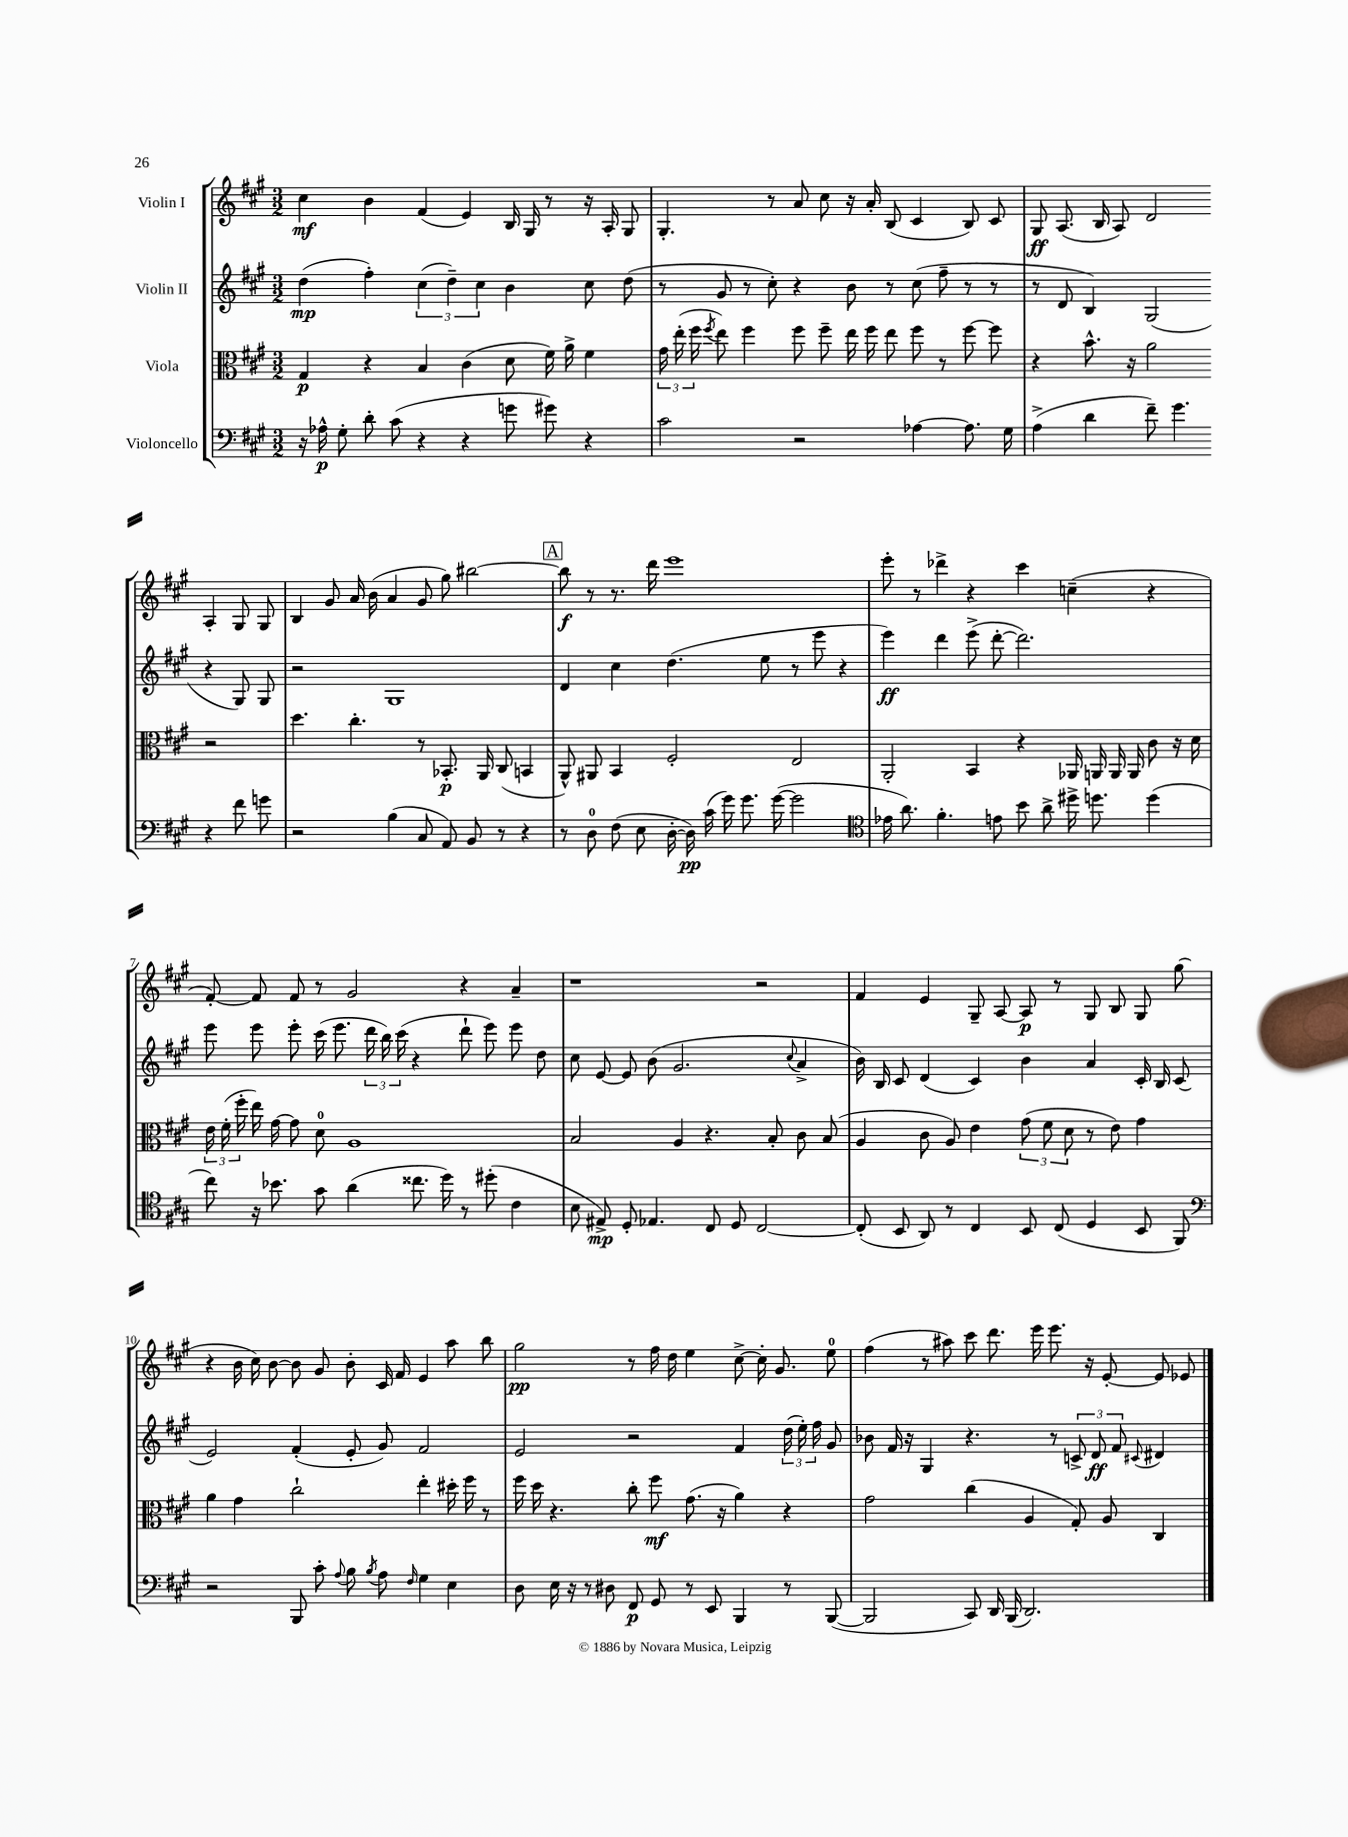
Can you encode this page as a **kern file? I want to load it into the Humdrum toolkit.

**kern	**dynam	**kern	**dynam	**kern	**dynam	**kern	**dynam
*part4	*part4	*part3	*part3	*part2	*part2	*part1	*part1
*staff4	*staff4	*staff3	*staff3	*staff2	*staff2	*staff1	*staff1
*I"Violoncello	*	*I"Viola	*	*I"Violin II	*	*I"Violin I	*
*clefF4	*	*clefC3	*	*clefG2	*	*clefG2	*
*k[f#c#g#]	*	*k[f#c#g#]	*	*k[f#c#g#]	*	*k[f#c#g#]	*
*M3/2	*	*M3/2	*	*M3/2	*	*M3/2	*
=1	=1	=1	=1	=1	=1	=1	=1
16r	.	4G#/	p	(4dd\	mp	4cc#\	mf
16A-X^^\	p	.	.	.	.	.	.
8G#'\	.	.	.	.	.	.	.
8d'\	.	4r	.	4ff#'\)	.	4b\	.
(8c#\	.	.	.	.	.	.	.
4r	.	4B/	.	(6cc#\	.	(4f#/	.
.	.	.	.	6dd~\)	.	.	.
4r	.	(4c#\	.	.	.	4e/)	.
.	.	.	.	6cc#\	.	.	.
8gn\	.	8d\	.	4b\	.	16B/	.
.	.	.	.	.	.	16G#/	.
8g#X\)	.	16f#\)	.	.	.	8r	.
.	.	16a^\	.	.	.	.	.
4r	.	4f#\	.	8cc#\	.	16r	.
.	.	.	.	.	.	16A'/	.
.	.	.	.	(8dd\	.	8G#/	.
=2	=2	=2	=2	=2	=2	=2	=2
2c#\	.	24g#\	.	8r	.	4.G#'/	.
.	.	(24ee'\	.	.	.	.	.
.	.	24ff#\	.	.	.	.	.
.	.	8qff#/	.	.	.	.	.
.	.	8ee\)	.	8g#/	.	.	.
.	.	4ff#\	.	8r	.	.	.
.	.	.	.	8cc#'\)	.	8r	.
2r	.	8ff#\	.	4r	.	8a/	.
.	.	8ff#~\	.	.	.	8cc#\	.
.	.	16ee\	.	8b\	.	16r	.
.	.	16ff#\	.	.	.	16a'/	.
.	.	8ee\	.	8r	.	(8B/	.
[4A-X\	.	8ff#\	.	(8cc#\	.	4c#/	.
.	.	8r	.	8ff#~\	.	.	.
8.A-\]	.	[8ff#\	.	8r	.	8B/)	.
.	.	8ff#\]	.	8r	.	8c#/	.
16G#\	.	.	.	.	.	.	.
=3	=3	=3	=3	=3	=3	=3	=3
(4A^\	.	4r	.	8r	.	8G#/	ff
.	.	.	.	8d/	.	(8.A/	.
4d\	.	8.b^^\	.	4B/)	.	.	.
.	.	.	.	.	.	16B/	.
.	.	.	.	.	.	8A/)	.
.	.	16r	.	.	.	.	.
8f#~\)	.	2a\	.	(2G#/	.	2d/	.
4.g#\	.	.	.	.	.	.	.
4r	.	2r	.	4r	.	4A'/	.
8f#\	.	.	.	8G#/)	.	8G#/	.
8gn\	.	.	.	8G#/	.	8G#/	.
!!LO:LB:g=z
=4	=4	=4	=4	=4	=4	=4	=4
2r	.	4.dd\	.	2r	.	4B/	.
.	.	.	.	.	.	8g#/	.
.	.	4.cc#'\	.	.	.	16a/	.
.	.	.	.	.	.	(16b\	.
(4B\	.	.	.	1G#	.	4a/	.
8C#/	.	8r	.	.	.	8g#/	.
8AA/)	.	8.BB-X'/	p	.	.	8gg#\)	.
8BB/	.	.	.	.	.	[2bb#X\	.
.	.	16AA/	.	.	.	.	.
8r	.	(8C#/	.	.	.	.	.
4r	.	4BBn/	.	.	.	.	.
!!LO:REH:place=s1:t=A
=5	=5	=5	=5	=5	=5	=5	=5
8r	.	8AA^^/)	.	4d/	.	8bb#\]	f
8D\	.	8AA#X/	.	.	.	8r	.
(8F#\	.	4BB/	.	4cc#\	.	8.r	.
8E\	.	.	.	.	.	.	.
.	.	.	.	.	.	16ddd\	.
[16D'\	.	2F#'/	.	(4.dd\	.	1eee	.
16D\])	pp	.	.	.	.	.	.
(16c#\	.	.	.	.	.	.	.
16g#\)	.	.	.	.	.	.	.
8.g#\	.	.	.	.	.	.	.
.	.	.	.	8ee\	.	.	.
([16g#\	.	.	.	.	.	.	.
2g#\]	.	2E/	.	8r	.	.	.
.	.	.	.	8eee\	.	.	.
.	.	.	.	4r	.	.	.
=6	=6	=6	=6	=6	=6	=6	=6
*clefC4	*	*	*	*	*	*	*
16e-X\	.	2AA'/	.	4eee\)	ff	8eee'\	.
8.a\)	.	.	.	.	.	.	.
.	.	.	.	.	.	8r	.
4.f#'\	.	.	.	4ddd\	.	4ddd-X^\	.
.	.	4BB/	.	(8eee^\	.	4r	.
8en\	.	.	.	[8ddd'\	.	.	.
8b\	.	4r	.	2.ddd\])	.	4ccc#\	.
8a^\	.	.	.	.	.	.	.
16dd#X^\	.	16AA-X/	.	.	.	(4ccn~\	.
8.ddn\	.	16AAn/	.	.	.	.	.
.	.	16AA/	.	.	.	.	.
.	.	16AA/	.	.	.	.	.
(4dd\	.	8c#\	.	.	.	4r	.
.	.	16r	.	.	.	.	.
.	.	16d\	.	.	.	.	.
!!LO:LB:g=z
=7	=7	=7	=7	=7	=7	=7	=7
8cc#\)	.	24e\	.	8eee\	.	[8f#'/)	.
.	.	(24f#'\	.	.	.	.	.
.	.	24ff#'\	.	.	.	.	.
16r	.	16ee\)	.	8eee\	.	8f#/]	.
8.b-X\	.	[16g#\	.	.	.	.	.
.	.	8g#\]	.	8eee'\	.	8f#/	.
8g#\	.	8d\	.	(16ccc#\	.	8r	.
.	.	.	.	8.eee\	.	.	.
(4a\	.	1A	.	.	.	2g#/	.
.	.	.	.	24ddd\	.	.	.
.	.	.	.	24bb\)	.	.	.
.	.	.	.	(24ccc#\	.	.	.
8.cc##X\	.	.	.	4r	.	.	.
16dd\)	.	.	.	.	.	.	.
8r	.	.	.	8ddd`\	.	4r	.
(8dd#X'\	.	.	.	8eee\)	.	.	.
4c#\	.	.	.	8eee\	.	4a~/	.
.	.	.	.	8dd\	.	.	.
=8	=8	=8	=8	=8	=8	=8	=8
8B\	.	2B/	.	8cc#\	.	1r	.
8E#X^/)	mp	.	.	[8e/	.	.	.
8D'/	.	.	.	8e/]	.	.	.
4.E-X/	.	.	.	(8b\	.	.	.
.	.	4A/	.	2.g#/	.	.	.
8C#/	.	4.r	.	.	.	.	.
8D/	.	.	.	.	.	.	.
[2C#/	.	.	.	.	.	2r	.
.	.	8B'/	.	.	.	.	.
.	.	.	.	8qqcc#/	.	.	.
.	.	8c#\	.	4a^/	.	.	.
.	.	(8B/	.	.	.	.	.
=9	=9	=9	=9	=9	=9	=9	=9
(8C#'/]	.	4A/	.	16b\)	.	4f#/	.
.	.	.	.	16B/	.	.	.
8BB/	.	.	.	8c#/	.	.	.
8AA/)	.	8c#\	.	(4d/	.	4e/	.
8r	.	8A/)	.	.	.	.	.
4C#/	.	4e\	.	4c#/)	.	8G#~/	.
.	.	.	.	.	.	[8A/	.
8BB/	.	(12g#\	.	4b\	.	8A/]	p
.	.	12f#\	.	.	.	.	.
(8C#/	.	.	.	.	.	8r	.
.	.	12d\	.	.	.	.	.
4D/	.	8r	.	4a/	.	8G#/	.
.	.	8e\)	.	.	.	8B/	.
8BB/	.	4g#\	.	16c#'/	.	8G#/	.
.	.	.	.	16B/	.	.	.
8FF#/)	.	.	.	(8c#/	.	(8gg#\	.
!!LO:LB:g=z
=10	=10	=10	=10	=10	=10	=10	=10
*clefF4	*	*	*	*	*	*	*
2r	.	4a\	.	2e/)	.	4r	.
.	.	4g#\	.	.	.	16b\	.
.	.	.	.	.	.	16cc#\)	.
.	.	.	.	.	.	[8b\	.
8BBB/	.	2cc#`\	.	(4f#'/	.	8b\]	.
8c#'\	.	.	.	.	.	8g#/	.
8qqA/	.	.	.	.	.	.	.
8B\	.	.	.	8e'/	.	8b'\	.
8qB/	.	.	.	.	.	.	.
8A\	.	.	.	8g#/)	.	16c#/	.
.	.	.	.	.	.	16f#/	.
16qqF#/	.	.	.	.	.	.	.
4G#\	.	4ee'\	.	2f#/	.	4e/	.
4E\	.	16dd#X'\	.	.	.	8aa\	.
.	.	16ff#\	.	.	.	.	.
.	.	8r	.	.	.	8bb\	.
=11	=11	=11	=11	=11	=11	=11	=11
8D\	.	16ff#\	.	2e/	.	2gg#\	pp
.	.	16dd\	.	.	.	.	.
16E\	.	4.r	.	.	.	.	.
16r	.	.	.	.	.	.	.
8r	.	.	.	.	.	.	.
8D#X\	.	.	.	.	.	.	.
8FF#/	p	8cc#'\	.	2r	.	8r	.
8GG#/	.	8ff#\	mf	.	.	16ff#\	.
.	.	.	.	.	.	16dd\	.
8r	.	(8.g#\	.	.	.	4ee\	.
8EE/	.	.	.	.	.	.	.
.	.	16r	.	.	.	.	.
4BBB/	.	4a\)	.	4f#/	.	[8cc#^\	.
.	.	.	.	.	.	16cc#'\]	.
.	.	.	.	.	.	8.g#/	.
8r	.	4r	.	(24dd\	.	.	.
.	.	.	.	24ee'\)	.	.	.
.	.	.	.	24ff#\	.	.	.
([8BBB/	.	.	.	8g#/	.	8ee\	.
=12	=12	=12	=12	=12	=12	=12	=12
2BBB/]	.	2g#\	.	8b-X\	.	(4ff#\	.
.	.	.	.	16f#/	.	.	.
.	.	.	.	16r	.	.	.
.	.	.	.	4G#/	.	8r	.
.	.	.	.	.	.	8aa#X\)	.
8CC#/)	.	(4cc#\	.	4.r	.	8ccc#\	.
16DD/	.	.	.	.	.	8.ddd\	.
(16BBB/	.	.	.	.	.	.	.
2.DD/)	.	4A/	.	.	.	.	.
.	.	.	.	.	.	16eee\	.
.	.	.	.	8r	.	8.eee\	.
.	.	8G#'/)	.	12cn^/	.	.	.
.	.	.	.	.	.	16r	.
.	.	.	.	12d/	ff	.	.
.	.	8A/	.	.	.	[8e'/	.
.	.	.	.	12f#/	.	.	.
.	.	.	.	8qqc#X/	.	.	.
.	.	4C#/	.	4d#X/	.	8e/]	.
.	.	.	.	.	.	8e-X/	.
==	==	==	==	==	==	==	==
*-	*-	*-	*-	*-	*-	*-	*-
